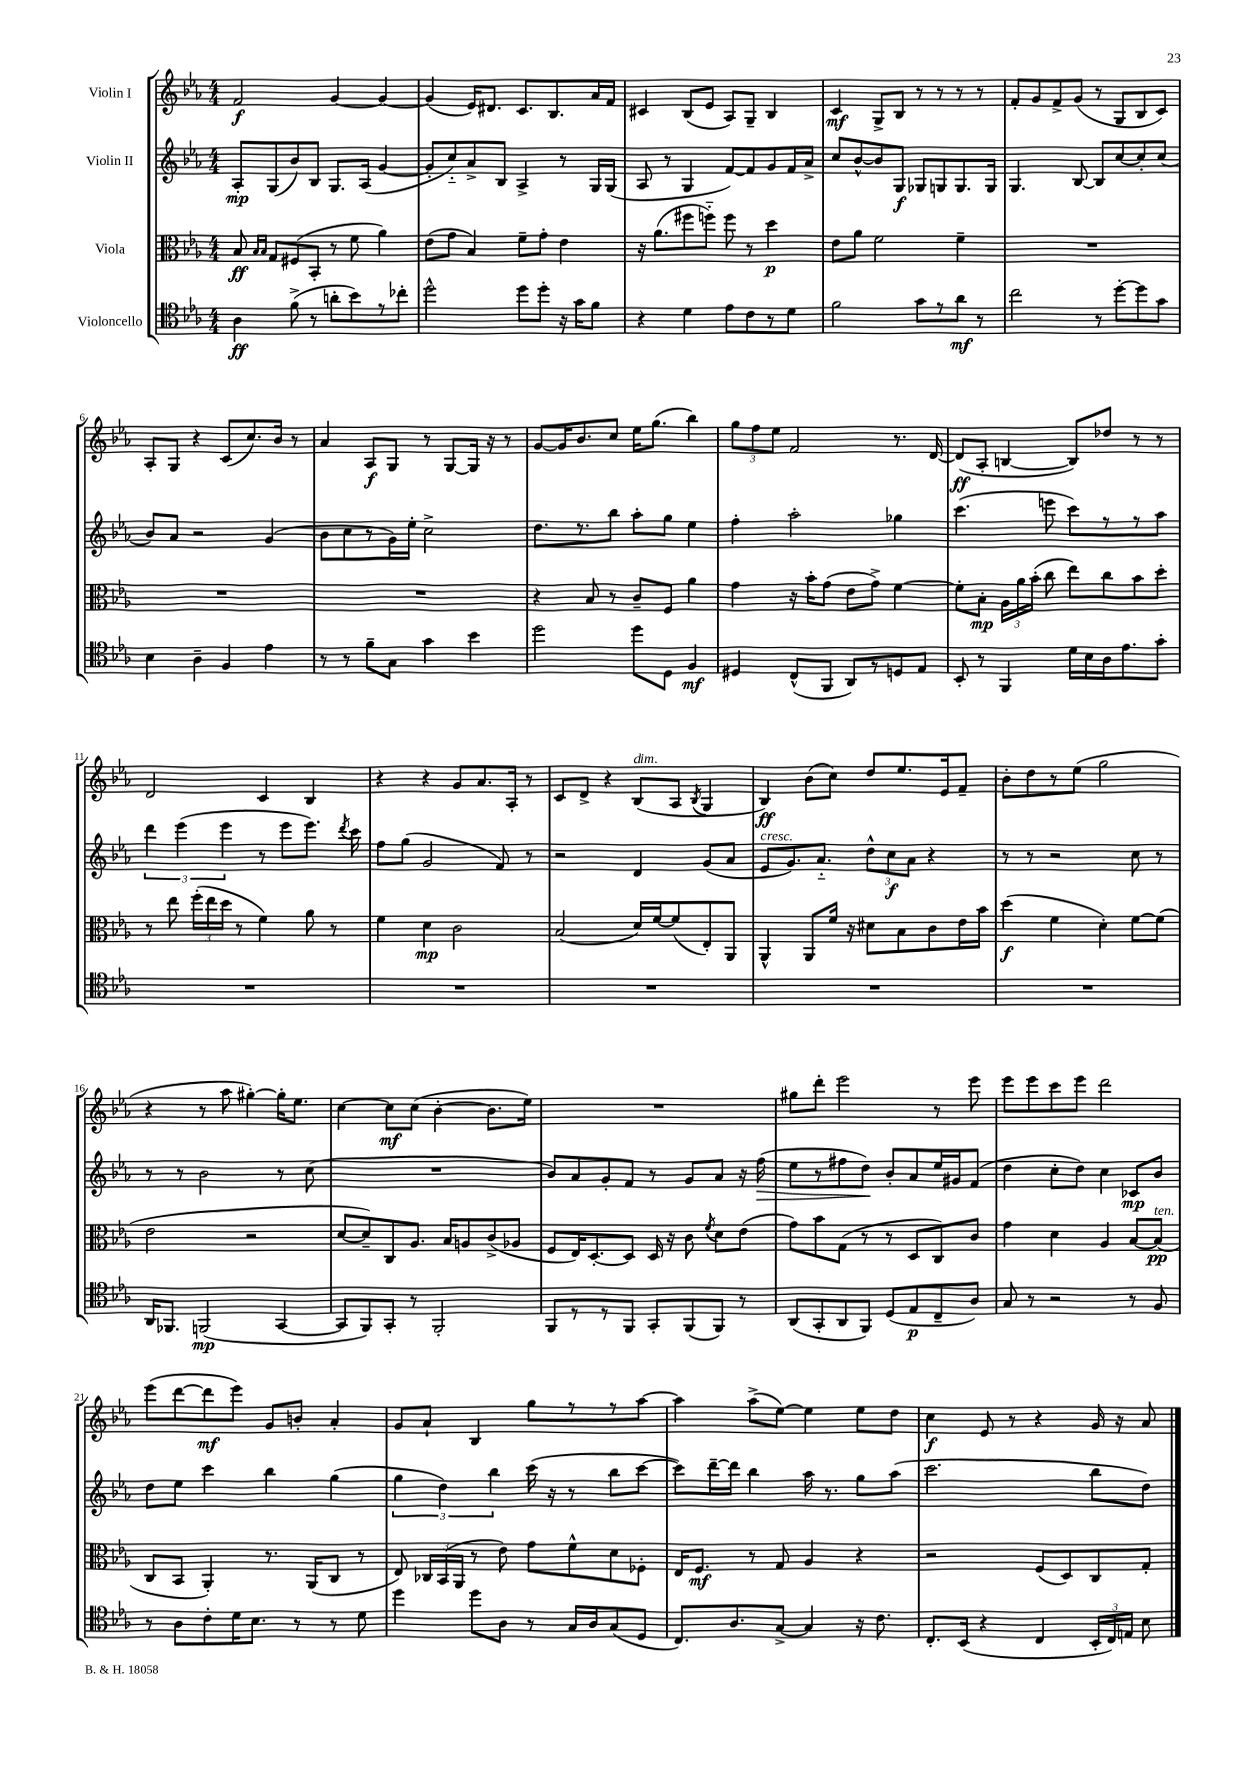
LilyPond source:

<<
\new StaffGroup <<
\new Staff = "s0" \with { instrumentName = "Violin I" } {
    \clef treble \key ees \major \numericTimeSignature \time 4/4
    \autoBeamOff f'2\f g'4~ g'4~ |
    g'4( ees'16[) dis'8.] c'8.[ bes8. aes'16 f'16] |
    cis'4 bes8[( ees'8] aes8[) g8]-- bes4 |
    c'4\mf g8[-> bes8] r8 r8 r8 r8 |
    f'8[-. g'8 f'8-> g'8]( r8 g8[ bes8 c'8]) |
    aes8[-. g8] r4 c'8[( c''8.) bes'16] r8 |
    aes'4 aes8[\f g8] r8 g8[~ g16] r16 r8 |
    g'8[~ g'16 bes'8. c''8] ees''16[ g''8.]( bes''4) |
    \tuplet 3/2 { g''8[ f''8 ees''8] } f'2 r8. d'16~ |
    d'8[\ff( aes8]-. b4~ b8[) des''8] r8 r8 |
    d'2 c'4 bes4 |
    r4 r4 g'8[ aes'8. aes16]-. r8 |
    c'8[ d'8]-> r4 bes8[^\markup { \italic "dim." }( aes8] \acciaccatura { bes8 } g4 |
    bes4\ff) bes'8[( c''8]) d''8[ ees''8. ees'16 f'8]-- |
    bes'8[-. d''8 r8 ees''8]( g''2 |
    r4 r8 aes''8 gis''4~-.) gis''16[-. ees''8.] |
    c''4~ c''8[\mf c''8]( bes'4~-. bes'8.[ ees''16]) |
    R1 |
    gis''8[ d'''8]-. ees'''2 r8 ees'''8 |
    ees'''8[ ees'''8 c'''8 ees'''8] d'''2 |
    ees'''8[( d'''8~ d'''8\mf ees'''8]) g'8[ b'8]-. aes'4-. |
    g'8[ aes'8]-! bes4 g''8[ r8 r8 aes''8]~ |
    aes''4 aes''8[->( ees''8]~) ees''4 ees''8[ d''8] |
    c''4\f ees'8 r8 r4 g'16 r16 aes'8 \bar "|." |
}
\new Staff = "s1" \with { instrumentName = "Violin II" } {
    \clef treble \key ees \major \numericTimeSignature \time 4/4
    \autoBeamOff aes8[-.\mp g8( bes'8) bes8] g8.[ aes16]( g'4~ |
    g'8[-. c''8-_) aes'8-> bes8] aes4-> r8 g16[ g16]( |
    aes8 r8 g4 f'8[~) f'8 g'8 f'16 aes'16]-> |
    c''8[ bes'8~-^ bes'8 g8]\f ges8[ g8 g8. g16] |
    g4. bes8~ bes8[ c''8~ c''8-. c''8]( |
    bes'8[) aes'8] r2 g'4( |
    bes'8[ c''8 r8 g'16) ees''16]-. c''2-> |
    d''8.[ r8. bes''8] aes''8[-. g''8] ees''4 |
    f''4-. aes''2-. ges''4 |
    c'''4.( e'''8 c'''8[) r8 r8 aes''8] |
    \tuplet 3/2 { d'''4 ees'''4( ees'''4 } r8 ees'''8[ ees'''8.]) \acciaccatura { d'''8 } c'''16 |
    f''8[ g''8]( g'2 f'8) r8 |
    r2 d'4 g'8[( aes'8] |
    ees'8[^\markup { \italic "cresc." } g'8.) aes'8.]-_ \tuplet 3/2 { d''8[-^ c''8\f aes'8] } r4 |
    r8 r8 r2 c''8 r8 |
    r8 r8 bes'2 r8 c''8( |
    R1 |
    bes'8[) aes'8 g'8-. f'8] r8 g'8[ aes'8] r16 f''16\>( |
    ees''8[ r8 fis''8 d''8]\!) bes'8[-. aes'8 ees''16 gis'16 f'8]( |
    d''4 c''8[-. d''8]) c''4 ces'8[\mp bes'8] |
    d''8[ ees''8] c'''4 bes''4 g''4( |
    \tuplet 3/2 { g''4 d''4) bes''4 } c'''16( r16 r8 bes''8[ c'''8]~ |
    c'''8[) d'''16~-- d'''16] bes''4 aes''16 r8. g''8[ aes''8]( |
    c'''2. bes''8[ d''8]) \bar "|." |
}
\new Staff = "s2" \with { instrumentName = "Viola" } {
    \clef alto \key ees \major \numericTimeSignature \time 4/4
    \autoBeamOff bes8\ff \grace { bes16[ bes16] } g8[ fis8( bes,8]-. r8 f'8 aes'4) |
    ees'8[( g'8] bes4) f'8[-- g'8]-. ees'4 |
    r16 aes'8.[( fis''8 f''8]-_) f''8 r8 d''4\p |
    ees'8[ aes'8] f'2 f'4-- |
    R1 |
    R1 |
    R1 |
    r4 bes8 r8 c'8[-- f8] aes'4 |
    g'4 r16 bes'16[-. g'8]( ees'8[ g'8]->) f'4~ |
    f'8[-. bes8]-.\mp \tuplet 3/2 { aes16[ aes'16 bes'16]-.( } c''8 ees''8[) c''8 bes'8 d''8]-. |
    r8 ees''8 \tuplet 3/2 { f''16[-.( ees''16 d''16] } r8 f'4) aes'8 r8 |
    f'4 d'4\mp c'2 |
    bes2( d'16[) f'16~ f'8( ees8-.) aes,8] |
    aes,4-^ aes,8[ f'16] r16 dis'8[ bes8 c'8 ees'16 bes'16] |
    d''4\f( f'4 d'4-.) f'8[~ f'8]( |
    ees'2 r2 |
    d'8[~ d'8--) c8 aes8.] bes16[ a8 c'8->( aes8] |
    f8[ ees16) d8.~-. d8] d16 r16 c'8 \acciaccatura { f'8 } d'8[ ees'8]( |
    g'8[) bes'8 g8]( r8 r8 d8[ c8) c'8] |
    g'4 d'4 aes4 bes8[~ bes8]\pp^\markup { \italic "ten." }( |
    c8[ bes,8] aes,4-.) r8. aes,16[( c8] r8 |
    ees8) \tuplet 3/2 { ces16[ bes,16( aes,16] } r8 ees'8) g'8[ f'8-^ d'8 fes8]-. |
    ees16[ f8.]\mf r8 g8 aes4 r4 |
    r2 f8[( d8) c8 g8]-. \bar "|." |
}
\new Staff = "s3" \with { instrumentName = "Violoncello" } {
    \clef tenor \key ees \major \numericTimeSignature \time 4/4
    \autoBeamOff aes4\ff f'8->( r8 a'8[-. bes'8) r8 ces''8]-. |
    d''2-^ d''8[ d''8]-. r16 g'16[ f'8] |
    r4 d'4 ees'8[ c'8 r8 d'8] |
    f'2 g'8[ r8 aes'8]\mf r8 |
    c''2 r8 d''8[~-. d''8 g'8] |
    bes4 aes4-- f4 ees'4 |
    r8 r8 f'8[-- g8] g'4 bes'4 |
    d''2 d''8[ d8] f4\mf |
    dis4 c8[-^( f,8] aes,8[) r8 d8 ees8] |
    bes,8-. r8 f,4 d'16[ bes16 aes16 ees'8. g'8]-. |
    R1 |
    R1 |
    R1 |
    R1 |
    R1 |
    aes,16[ fes,8.] f,2\mp( g,4~ |
    g,8[ f,8) g,8]-. r8 f,2-. |
    f,8[ r8 r8 f,8] g,8[-. f,8( f,8]) r8 |
    aes,8[( g,8-. aes,8 f,8]) d8[( ees8\p c8-- aes8]) |
    g8 r8 r2 r8 f8 |
    r8 aes8[ c'8-. d'16 bes8.] r8 r8 d'8 |
    d''4 d''8[ aes8] r8 g16[ aes16 g8( d8] |
    c8.[) aes8. g8]~-> g4 r16 c'8. |
    c8.[-. bes,16]( r4 c4 \tuplet 3/2 { bes,16[-. c16) e16] } bes8 \bar "|." |
}
>>
>>
